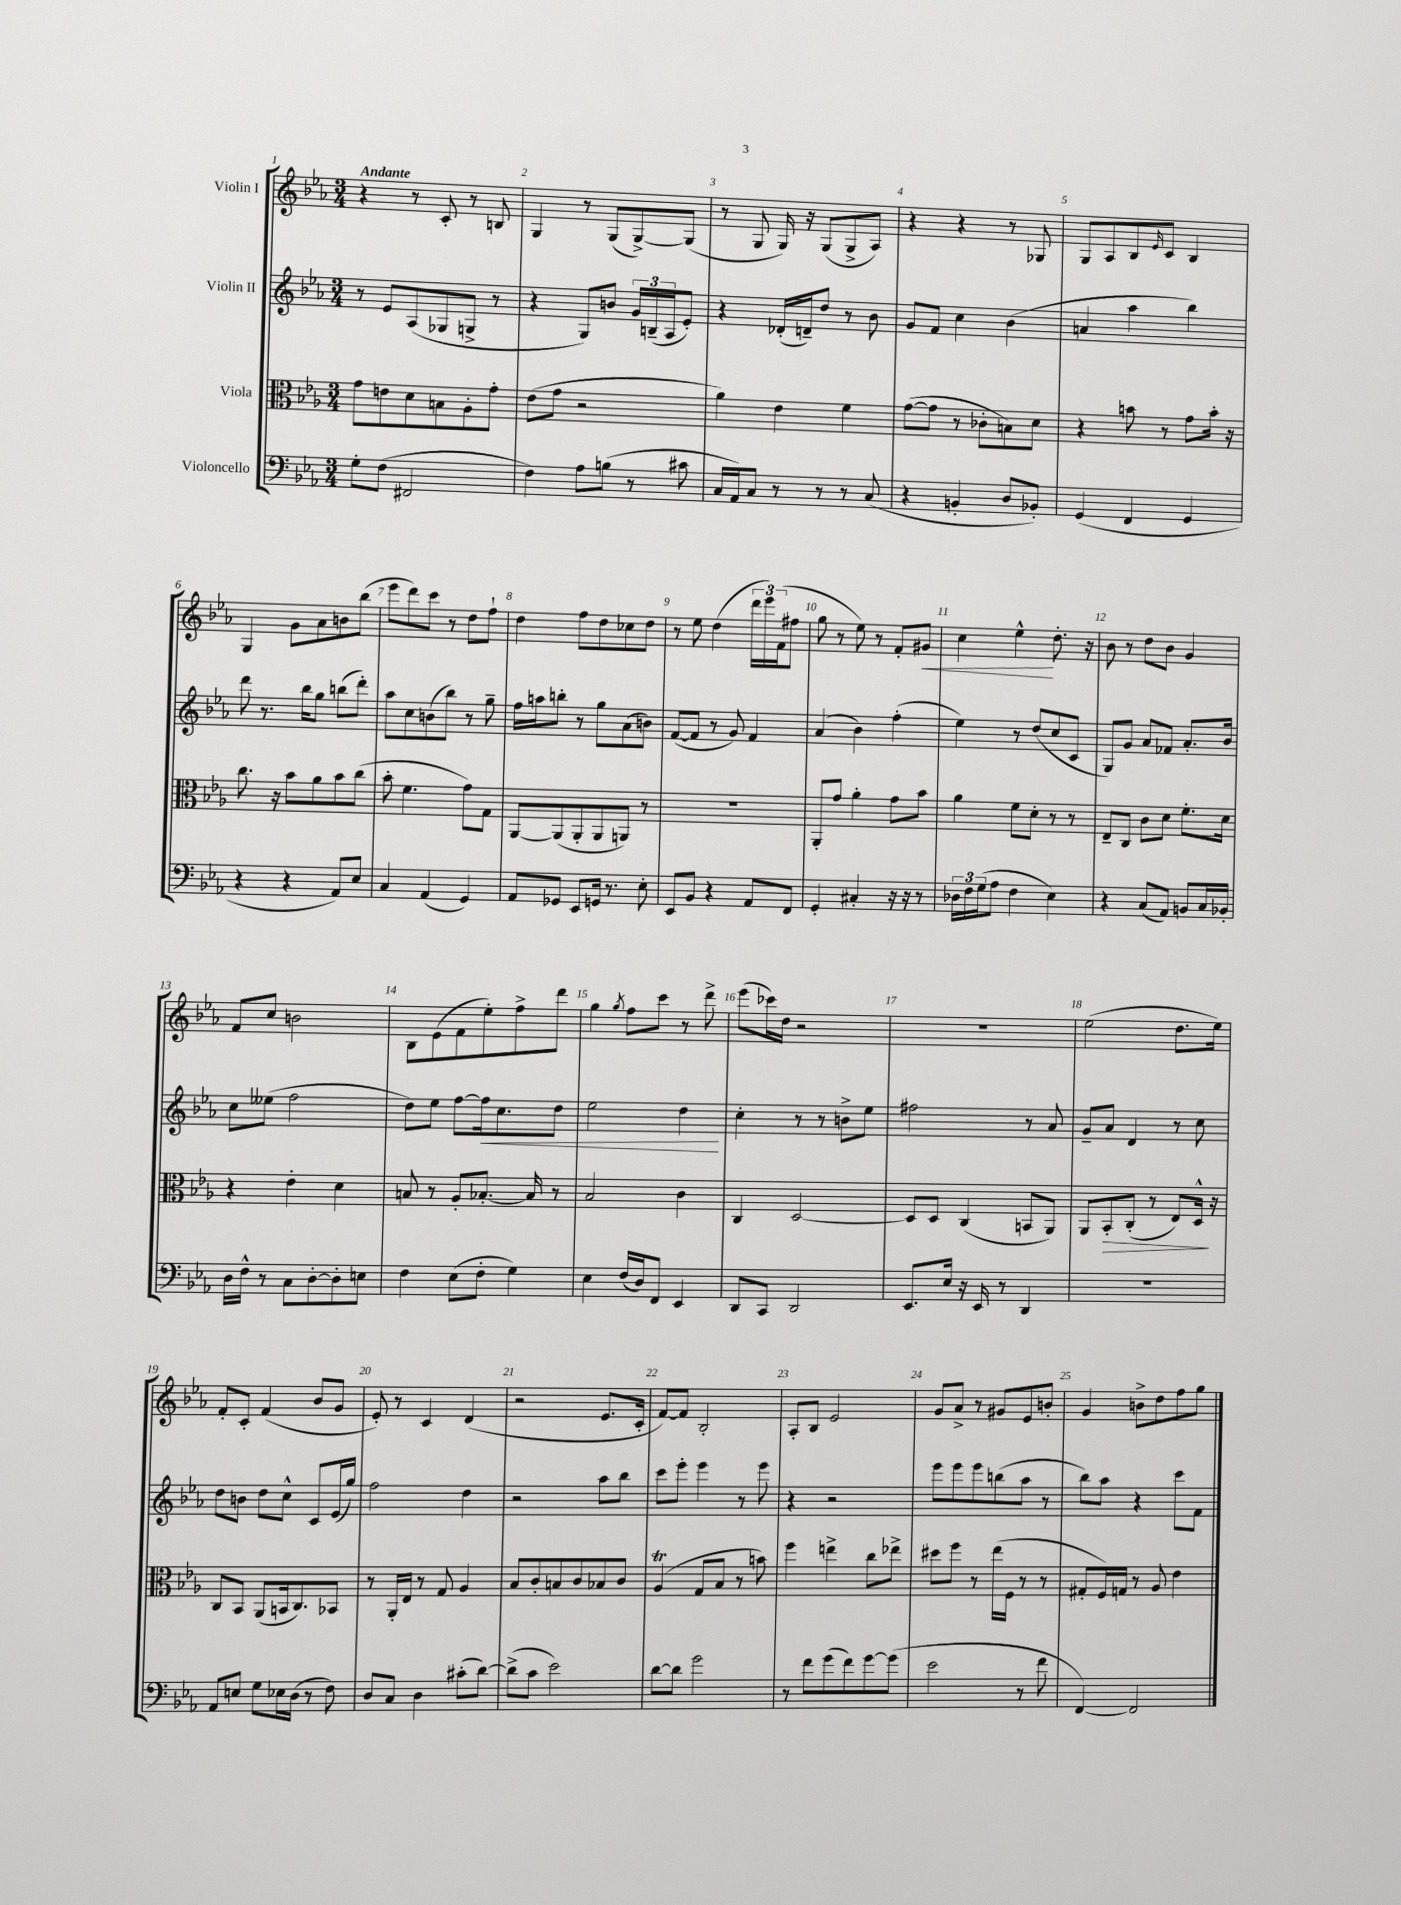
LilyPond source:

<<
\new StaffGroup <<
\new Staff = "s0" \with { instrumentName = "Violin I" } {
    \clef treble \key ees \major \numericTimeSignature \time 3/4 \tempo "Andante"
    r4 r8 c'8-. r8 b8 |
    g4 r8 g8( g8~->) g8( |
    r8 g8 g16) r16 g8( g8-> aes8) |
    r4 r4 r8 ges8 |
    g8 aes8 bes8 \grace { ees'16 } c'8 bes4 |
    g4 g'8 aes'8 b'8 bes''8( |
    ees'''8 d'''8) c'''8 r8 d''8 f''8-! |
    d''4 f''8 d''8 ces''8 d''8 |
    r8 ees''8 d''4( \tuplet 3/2 { d'''16 ees'''16) f'16( } fis''8 |
    g''8 r8 ees''8) r8 f'8-. gis'8\< |
    c''4 ees''4-^\! d''8.-. r16 |
    bes'8 r8 d''8 bes'8 g'4 |
    f'8 c''8 b'2 |
    bes8 ees'8( f'8 ees''8-.) f''8-> d'''8 |
    g''4 \acciaccatura { g''8 } f''8 c'''8 r8 d'''8-> |
    ees'''8( ces'''16) d''16 r2 |
    R2. |
    ees''2( d''8. ees''16) |
    f'8-. c'8-. f'4( bes'8 g'8 |
    ees'8-.) r8 c'4 d'4( |
    r2 ees'8. c'16-. |
    f'8~) f'8 bes2-. |
    aes8-. bes8 ees'2 |
    g'8 aes'8-> r8 gis'8 ees'8 b'8-. |
    g'4 b'8-> d''8 f''8 g''8 \bar "|." |
}
\new Staff = "s1" \with { instrumentName = "Violin II" } {
    \clef treble \key ees \major \numericTimeSignature \time 3/4
    r8 ees'8 aes8( ges8 g8-> r8 |
    r4 g8) b'8 \tuplet 3/2 { g'16 b16--( aes16 } ees'8-.) |
    r4 des'16-.( d'16--) d''8 r8 bes'8 |
    g'8 f'8 c''4 bes'4( |
    a'4 aes''4 bes''4) |
    d'''8 r8. bes''16 g''8 b''8( d'''8-.) |
    aes''8 c''8 b'8( bes''8) r8 g''8-- |
    f''16 a''16 b''8-. r8 g''8 aes'8( b'8) |
    f'8~( f'8 r8 g'8) f'4 |
    aes'4( bes'4) f''4-.( |
    ees''4) r8 d''8( c''8 c'8 |
    g8) g'8 aes'8 fes'8 aes'8.-. bes'16 |
    c''8 eeses''8( f''2 |
    d''8) ees''8 f''8~ f''16\< c''8. d''8 |
    ees''2 d''4\! |
    c''4-. r8 r8 b'8-> ees''8 |
    fis''2 r8 aes'8 |
    g'8-- aes'8 d'4 r8 c''8 |
    d''8 b'8 d''8 c''8-^ c'8 ees'16( g''16) |
    f''2 d''4 |
    r2 aes''8 bes''8 |
    c'''8 ees'''8-. ees'''4 r8 ees'''8 |
    r4 r2 |
    ees'''8 ees'''8 ees'''8 b''8( aes''8 r8 |
    bes''8) aes''8 r4 c'''8 f'8 \bar "|." |
}
\new Staff = "s2" \with { instrumentName = "Viola" } {
    \clef alto \key ees \major \numericTimeSignature \time 3/4
    g'8 e'8 d'8 b8 aes8-. g'8-. |
    ees'8( g'8 r2 |
    aes'4) ees'4 f'4 |
    g'8~( g'8 r8 ces'8-. b8) d'8 |
    r4 b'8 r8 g'8 b'16-. r16 |
    c''8. r16 bes'8 aes'8 bes'8 c''8( |
    bes'8-. f'4. g'8) g8 |
    aes,8~ aes,8( aes,8-. aes,8 a,8) r8 |
    R2. |
    aes,8-. g'8 aes'4-. g'8 bes'8 |
    aes'4 f'8 d'8-. r8 r8 |
    ees8-- c8 c'8 d'8 f'8.-. d'16 |
    r4 ees'4-. d'4 |
    b8 r8 aes8-. bes8.~-. bes16 r8 |
    bes2 c'4 |
    c4 d2~ |
    d8 d8 c4( b,8 aes,8) |
    aes,8 bes,8-.\> c8-.( r8 ees8) d16-^\! r16 |
    c8 bes,8 aes,8( b,16 c8.) bes,8 |
    r8 aes,16-. ees16 r8 g8 aes4 |
    bes8 c'8-. b8 c'8 bes8 c'8 |
    aes4\trill( g8 bes8 r8 b'8) |
    f''4 e''4-> c''8 ees''8-> |
    dis''8 f''8 r8 ees''16( f16 r8 r8 |
    gis8-. f16) g16 r8 aes8 ees'4 \bar "|." |
}
\new Staff = "s3" \with { instrumentName = "Violoncello" } {
    \clef bass \key ees \major \numericTimeSignature \time 3/4
    g8-. f8( fis,2 |
    f4) aes8 b8( r8 cis'8 |
    c16 aes,16) c8 r8 r8 r8 c8( |
    r4 b,4-. d8 bes,8-.) |
    g,4( f,4 g,4 |
    r4 r4 aes,8) ees8 |
    c4 aes,4( g,4) |
    aes,8 ges,8 ees,8 g,16 r8. ees8-. |
    ees,8 bes,8 r4 aes,8 f,8 |
    g,4-. cis4-. r16 r16 r8 |
    \tuplet 3/2 { des16 f16 g16( } aes8 f4 ees4) |
    r4 c8( aes,8) b,8 c16 bes,16-. |
    d16 f16-^ r8 c8 d8~-. d8-. e8 |
    f4 ees8( f8-. g4) |
    ees4 f16( d16) f,8 ees,4 |
    d,8 c,8 d,2 |
    ees,8. ees16 r16 ees,16 r8 d,4 |
    R2. |
    aes,8 e8 g8 ees16 d16( r8 f8) |
    d8 c8 d4 cis'8-.( d'8~) |
    d'8->( c'8 ees'2) |
    d'8~ d'8 g'2 |
    r8 f'8 g'8( f'8) g'8~ g'8( |
    ees'2 r8 f'8 |
    f,4~) f,2 \bar "|." |
}
>>
>>
\layout { \context { \Score \override BarNumber.break-visibility = ##(#f #t #t) barNumberVisibility = #all-bar-numbers-visible } }
